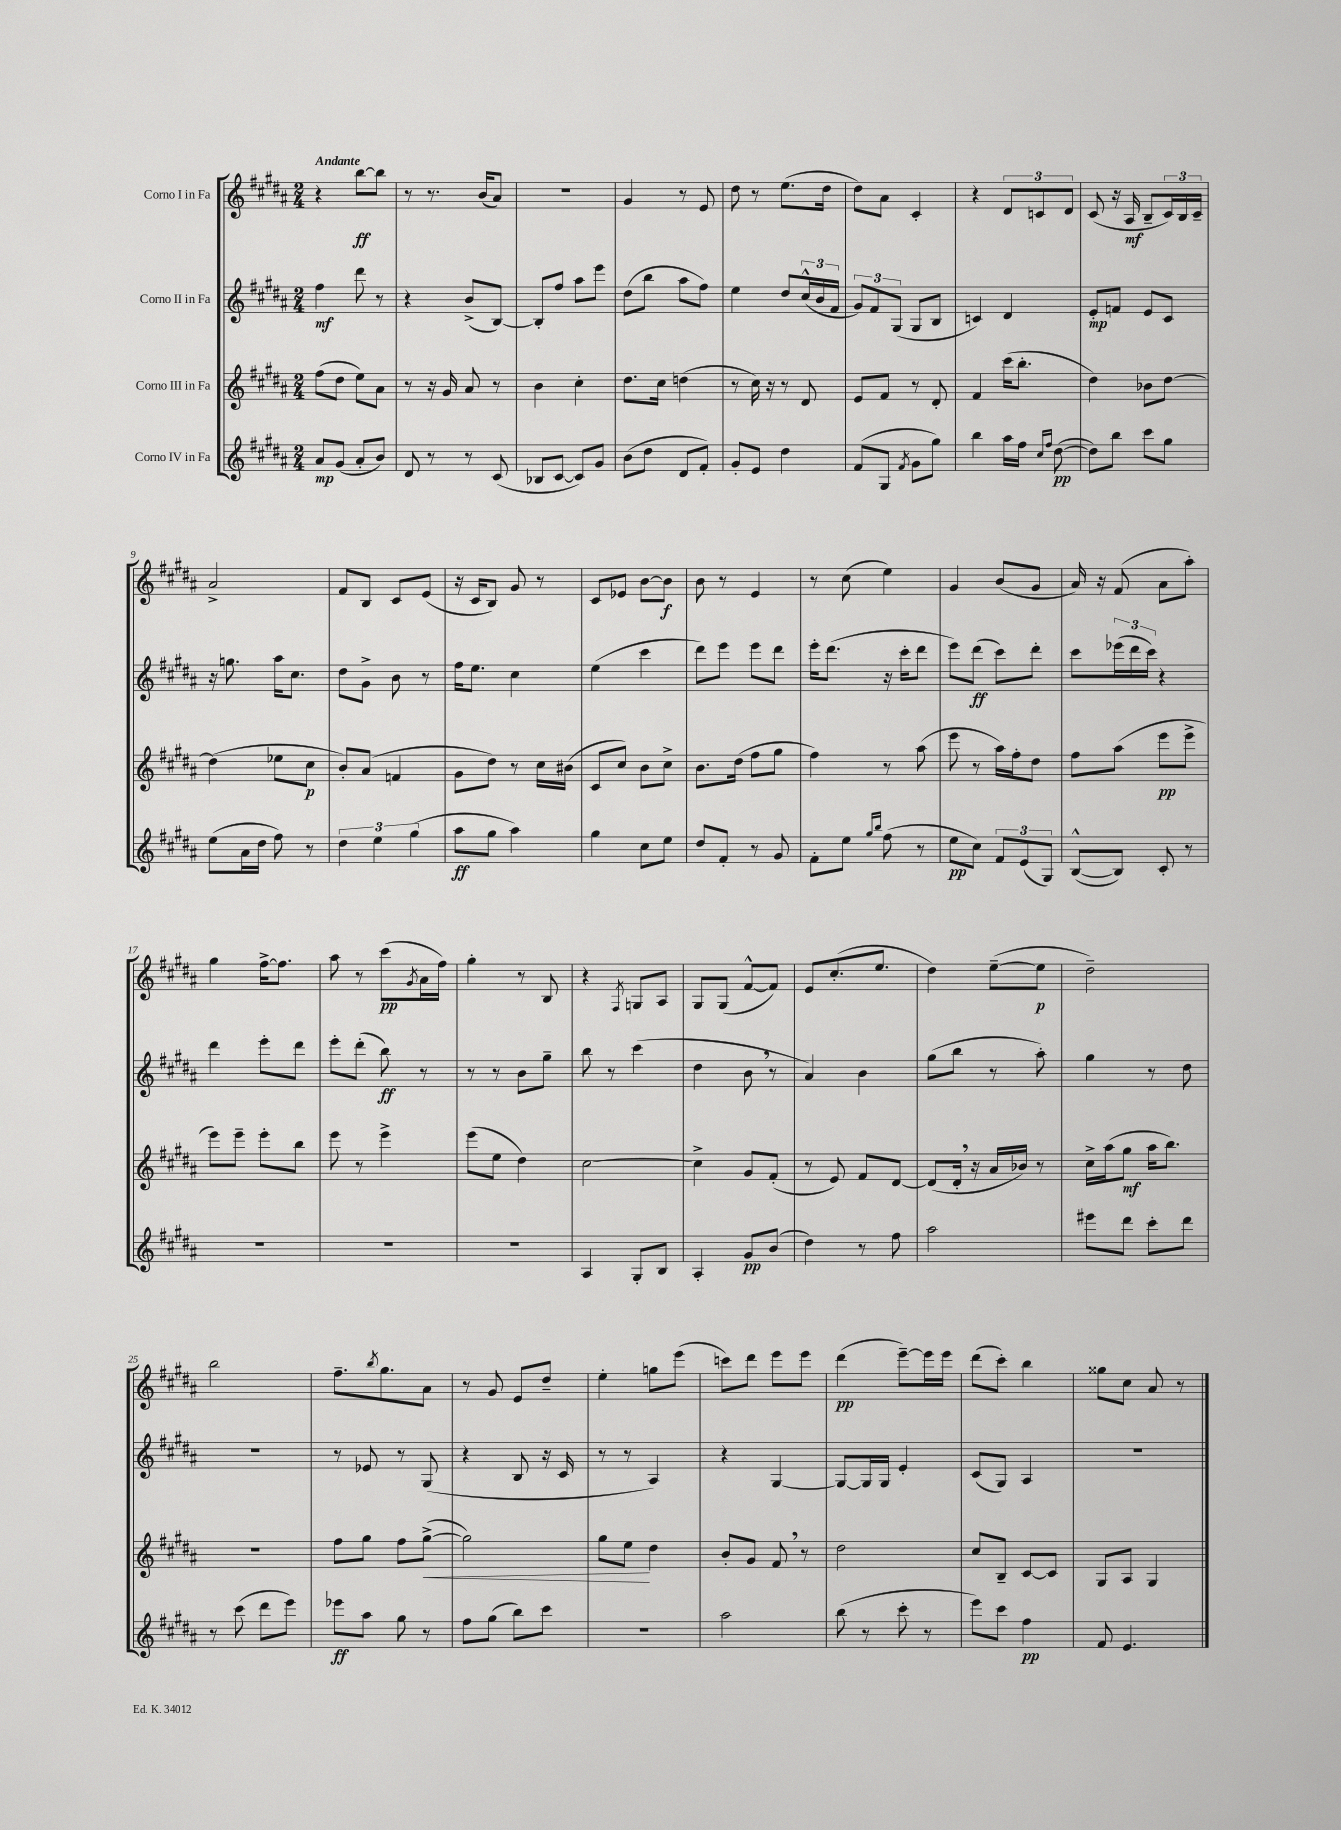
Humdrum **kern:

**kern	**dynam	**kern	**dynam	**kern	**dynam	**kern	**dynam
*part4	*part4	*part3	*part3	*part2	*part2	*part1	*part1
*staff4	*staff4	*staff3	*staff3	*staff2	*staff2	*staff1	*staff1
*I"Corno IV in Fa	*	*I"Corno III in Fa	*	*I"Corno II in Fa	*	*I"Corno I in Fa	*
*clefG2	*	*clefG2	*	*clefG2	*	*clefG2	*
*k[f#c#g#d#a#]	*	*k[f#c#g#d#a#]	*	*k[f#c#g#d#a#]	*	*k[f#c#g#d#a#]	*
*M2/4	*	*M2/4	*	*M2/4	*	*M2/4	*
=1	=1	=1	=1	=1	=1	=1	=1
!	!	!	!	!	!	!LO:TX:a:B:t=Andante	!
8a#/L	mp	(8ff#\L	.	4ff#\	mf	4r	.
(8g#/J	.	8dd#\J	.	.	.	.	.
8a#'/L	.	8ee\L)	.	8ddd#\	.	[8bb\L	ff
8b/J)	.	8a#\J	.	8r	.	8bb\J]	.
=2	=2	=2	=2	=2	=2	=2	=2
8d#/	.	8r	.	4r	.	8r	.
8r	.	16r	.	.	.	8.r	.
.	.	16g#/	.	.	.	.	.
8r	.	8a#/	.	(8b^/L	.	.	.
.	.	.	.	.	.	(16b/KL	.
(8c#/	.	8r	.	[8B/J)	.	8a#/J)	.
=3	=3	=3	=3	=3	=3	=3	=3
8B-X/L	.	4b\	.	8B'/L]	.	2r	.
[8c#/J	.	.	.	8ff#/J	.	.	.
8c#/L])	.	4cc#'\	.	8aa#\L	.	.	.
8g#/J	.	.	.	8eee\J	.	.	.
=4	=4	=4	=4	=4	=4	=4	=4
(8b\L	.	8.dd#\L	.	(8dd#\L	.	4g#/	.
8dd#\J	.	.	.	8bb\J	.	.	.
.	.	16cc#\Jk	.	.	.	.	.
8d#/L	.	(4ddn\	.	8aa#\L	.	8r	.
8f#'/J)	.	.	.	8ff#\J)	.	8e/	.
=5	=5	=5	=5	=5	=5	=5	=5
8g#'/L	.	8r	.	4ee\	.	8dd#\	.
8e/J	.	16cc#\)	.	.	.	8r	.
.	.	16r	.	.	.	.	.
4dd#\	.	8r	.	8dd#/L	.	(8.ee\L	.
.	.	8d#/	.	(24cc#^^/L	.	.	.
.	.	.	.	24b/	.	.	.
.	.	.	.	.	.	16dd#\Jk	.
.	.	.	.	24f#/JJ	.	.	.
=6	=6	=6	=6	=6	=6	=6	=6
(8f#/L	.	8e/L	.	12g#/L)	.	8dd#\L)	.
.	.	.	.	12f#/	.	.	.
8G#/J	.	8f#/J	.	.	.	8a#\J	.
.	.	.	.	(12G#/J	.	.	.
8qf#/	.	.	.	.	.	.	.
8g#\L	.	8r	.	8G#/L	.	4c#'/	.
8gg#\J)	.	8d#'/	.	8B/J	.	.	.
=7	=7	=7	=7	=7	=7	=7	=7
4bb\	.	4f#/	.	4cn/)	.	4r	.
16aa#\LL	.	(16ccc#\KL	.	4d#/	.	12d#/L	.
16ff#\JJ	.	8.bb'\J	.	.	.	.	.
.	.	.	.	.	.	12cn/	.
16qqcc#/LL	.	.	.	.	.	.	.
16qqff#/JJ	.	.	.	.	.	.	.
([8dd#\	pp	.	.	.	.	.	.
.	.	.	.	.	.	12d#/J	.
=8	=8	=8	=8	=8	=8	=8	=8
8dd#\L])	.	4dd#\)	.	8e'/L	mp	(8c#/	.
8bb\J	.	.	.	8fn/J	.	16r	.
.	.	.	.	.	.	16A#/	mf
8ccc#\L	.	8b-X\L	.	8e/L	.	8B~/L	.
8gg#\J	.	[8dd#\J	.	8c#/J	.	24c#/L)	.
.	.	.	.	.	.	24B/	.
.	.	.	.	.	.	24c#~/JJ	.
!!LO:LB:g=z
=9	=9	=9	=9	=9	=9	=9	=9
(8ee\L	.	(4dd#\]	.	16r	.	2a#^/	.
.	.	.	.	8.ggn\	.	.	.
16a#\L	.	.	.	.	.	.	.
16dd#\JJ	.	.	.	.	.	.	.
8ff#\)	.	8ee-X\L	.	16aa#\KL	.	.	.
.	.	.	.	8.cc#\J	.	.	.
8r	.	8cc#\J	p	.	.	.	.
=10	=10	=10	=10	=10	=10	=10	=10
6dd#\	.	8b'/L)	.	8dd#\L	.	8f#/L	.
.	.	(8a#/J	.	8g#^\J	.	8B/J	.
6ee\	.	.	.	.	.	.	.
.	.	4fn/	.	8b\	.	8c#/L	.
(6gg#\	.	.	.	.	.	.	.
.	.	.	.	8r	.	(8e/J	.
=11	=11	=11	=11	=11	=11	=11	=11
8aa#\L	ff	8g#\L	.	16ff#\KL	.	16r	.
.	.	.	.	8.ee\J	.	16c#/KL	.
8gg#\J	.	8dd#\J)	.	.	.	8B/J)	.
4aa#\)	.	8r	.	4cc#\	.	8g#/	.
.	.	16cc#\LL	.	.	.	8r	.
.	.	(16b#X\JJ	.	.	.	.	.
=12	=12	=12	=12	=12	=12	=12	=12
4gg#\	.	8c#/L	.	(4ee\	.	8c#/L	.
.	.	8cc#/J)	.	.	.	8e-X/J	.
8cc#\L	.	8b\L	.	4ccc#\	.	[8b\L	.
8ee\J	.	8cc#^\J	.	.	.	8b\J]	f
=13	=13	=13	=13	=13	=13	=13	=13
8dd#/L	.	8.b\L	.	8ddd#\L)	.	8b\	.
8f#'/J	.	.	.	8eee\J	.	8r	.
.	.	(16dd#\Jk	.	.	.	.	.
8r	.	8ff#\L	.	8eee\L	.	4e/	.
8g#/	.	8gg#\J	.	8ddd#\J	.	.	.
=14	=14	=14	=14	=14	=14	=14	=14
8f#'\L	.	4ff#\)	.	16eee'\KL	.	8r	.
.	.	.	.	(8.ddd#\J	.	.	.
8ee\J	.	.	.	.	.	(8cc#\	.
16qqgg#/LL	.	.	.	.	.	.	.
16qqbb/JJ	.	.	.	.	.	.	.
(8ff#\	.	8r	.	16r	.	4ee\)	.
.	.	.	.	16ccc#'\KL	.	.	.
8r	.	(8aa#\	.	8ddd#\J	.	.	.
=15	=15	=15	=15	=15	=15	=15	=15
8ee\L	pp	8eee\	.	8eee\L)	.	4g#/	.
8cc#\J)	.	8r	.	(8ddd#\J	ff	.	.
12f#/L	.	16aa#\LL)	.	8ccc#\L)	.	(8b/L	.
.	.	16ff#'\J	.	.	.	.	.
(12e/	.	.	.	.	.	.	.
.	.	8dd#\J	.	8ddd#'\J	.	8g#/J	.
12G#/J)	.	.	.	.	.	.	.
=16	=16	=16	=16	=16	=16	=16	=16
([8B^^/L	.	8ff#\L	.	8ccc#\L	.	16a#/)	.
.	.	.	.	.	.	16r	.
8B/J])	.	(8aa#\J	.	(24eee-X\L	.	(8f#/	.
.	.	.	.	24ddd#\	.	.	.
.	.	.	.	24ccc#\JJ)	.	.	.
8c#'/	.	8eee\L	pp	4r	.	8a#\L	.
8r	.	8eee^\J	.	.	.	8aa#'\J)	.
!!LO:LB:g=z
=17	=17	=17	=17	=17	=17	=17	=17
2r	.	8eee\L)	.	4ddd#\	.	4gg#\	.
.	.	8eee~\J	.	.	.	.	.
.	.	8eee'\L	.	8eee'\L	.	[16ff#^\KL	.
.	.	.	.	.	.	8.ff#\J]	.
.	.	8bb\J	.	8ddd#\J	.	.	.
=18	=18	=18	=18	=18	=18	=18	=18
2r	.	8eee\	.	8eee'\L	.	8aa#\	.
.	.	8r	.	(8ddd#'\J	.	8r	.
.	.	4eee^\	.	8bb\)	ff	(8ccc#\L	pp
.	.	.	.	.	.	8qg#/	.
.	.	.	.	8r	.	16a#\L	.
.	.	.	.	.	.	16ff#\JJ)	.
=19	=19	=19	=19	=19	=19	=19	=19
2r	.	(8eee\L	.	8r	.	4gg#'\	.
.	.	8ee\J	.	8r	.	.	.
.	.	4dd#\)	.	8b\L	.	8r	.
.	.	.	.	8gg#~\J	.	8B/	.
=20	=20	=20	=20	=20	=20	=20	=20
4A#/	.	[2cc#\	.	8bb\	.	4r	.
.	.	.	.	8r	.	.	.
.	.	.	.	.	.	8qF#/	.
8G#'/L	.	.	.	(4ccc#\	.	8Gn/L	.
8B/J	.	.	.	.	.	8A#/J	.
=21	=21	=21	=21	=21	=21	=21	=21
4A#'/	.	4cc#^\]	.	4dd#\	.	8G#/L	.
.	.	.	.	.	.	(8G#/J	.
8g#/L	pp	8g#/L	.	8b,\	.	[8f#^^/L	.
(8b/J	.	(8f#'/J	.	8r	.	8f#/J])	.
=22	=22	=22	=22	=22	=22	=22	=22
4dd#\)	.	8r	.	4a#/)	.	8e/L	.
.	.	8e/)	.	.	.	(8.cc#'/	.
8r	.	8f#/L	.	4b\	.	.	.
.	.	.	.	.	.	8.ee/J	.
8ff#\	.	[8d#/J	.	.	.	.	.
=23	=23	=23	=23	=23	=23	=23	=23
2aa#\	.	(8d#/L]	.	(8gg#\L	.	4dd#\)	.
.	.	16d#',/Jk	.	8bb\J	.	.	.
.	.	16r	.	.	.	.	.
.	.	16a#/LL	.	8r	.	([8ee~\L	.
.	.	16b-X/JJ)	.	.	.	.	.
.	.	8r	.	8aa#'\)	.	8ee\J]	p
=24	=24	=24	=24	=24	=24	=24	=24
8eee#X\L	.	16cc#^\LL	.	4gg#\	.	2dd#~\)	.
.	.	(16aa#\J	.	.	.	.	.
8ddd#\J	.	8gg#\J	mf	.	.	.	.
8ccc#'\L	.	16aa#\KL	.	8r	.	.	.
.	.	8.bb\J)	.	.	.	.	.
8ddd#\J	.	.	.	8dd#\	.	.	.
!!LO:LB:g=z
=25	=25	=25	=25	=25	=25	=25	=25
8r	.	2r	.	2r	.	2bb\	.
(8ccc#\	.	.	.	.	.	.	.
8ddd#\L	.	.	.	.	.	.	.
8eee\J)	.	.	.	.	.	.	.
=26	=26	=26	=26	=26	=26	=26	=26
8eee-X\L	ff	8ff#\L	.	8r	.	8.ff#~\L	.
8aa#\J	.	8gg#\J	.	8e-X/	.	.	.
.	.	.	.	.	.	8qbb/	.
.	.	.	.	.	.	8.gg#\	.
8gg#\	.	8ff#\L	.	8r	.	.	.
!	!	!	!LO:HP:b	!	!	!	!
8r	.	([8gg#^\J	<	(8G#/	.	8a#\J	.
=27	=27	=27	=27	=27	=27	=27	=27
8ff#\L	.	2gg#\])	.	4r	.	8r	.
(8gg#\J	.	.	.	.	.	8g#/	.
8bb\L)	.	.	.	8B/	.	8e/L	.
8ccc#\J	.	.	.	16r	.	8dd#~/J	.
.	.	.	.	16c#/	.	.	.
=28	=28	=28	=28	=28	=28	=28	=28
2r	.	8gg#\L	.	8r	.	4ee'\	.
.	.	8ee\J	.	8r	.	.	.
.	.	4dd#\	[	4A#/)	.	8ggn\L	.
.	.	.	.	.	.	(8eee\J	.
=29	=29	=29	=29	=29	=29	=29	=29
2aa#\	.	8b'/L	.	4r	.	8cccn\L)	.
.	.	8g#/J	.	.	.	8ddd#\J	.
.	.	8f#,/	.	[4G#/	.	8eee\L	.
.	.	8r	.	.	.	8eee\J	.
=30	=30	=30	=30	=30	=30	=30	=30
(8bb\	.	2dd#\	.	8G#/L_	.	(4ddd#\	pp
8r	.	.	.	16G#/L]	.	.	.
.	.	.	.	16G#/JJ	.	.	.
8ccc#'\	.	.	.	4e'/	.	[8eee~\L)	.
8r	.	.	.	.	.	16eee\L]	.
.	.	.	.	.	.	16eee\JJ	.
=31	=31	=31	=31	=31	=31	=31	=31
8eee\L)	.	8cc#/L	.	(8c#/L	.	(8ddd#\L	.
8ccc#\J	.	8B~/J	.	8G#/J)	.	8ccc#'\J)	.
4ff#\	pp	[8c#/L	.	4A#/	.	4bb\	.
.	.	8c#/J]	.	.	.	.	.
=32	=32	=32	=32	=32	=32	=32	=32
8f#/	.	8G#/L	.	2r	.	8gg##X\L	.
4.e/	.	8A#/J	.	.	.	8cc#\J	.
.	.	4G#/	.	.	.	8a#/	.
.	.	.	.	.	.	8r	.
==	==	==	==	==	==	==	==
*-	*-	*-	*-	*-	*-	*-	*-
